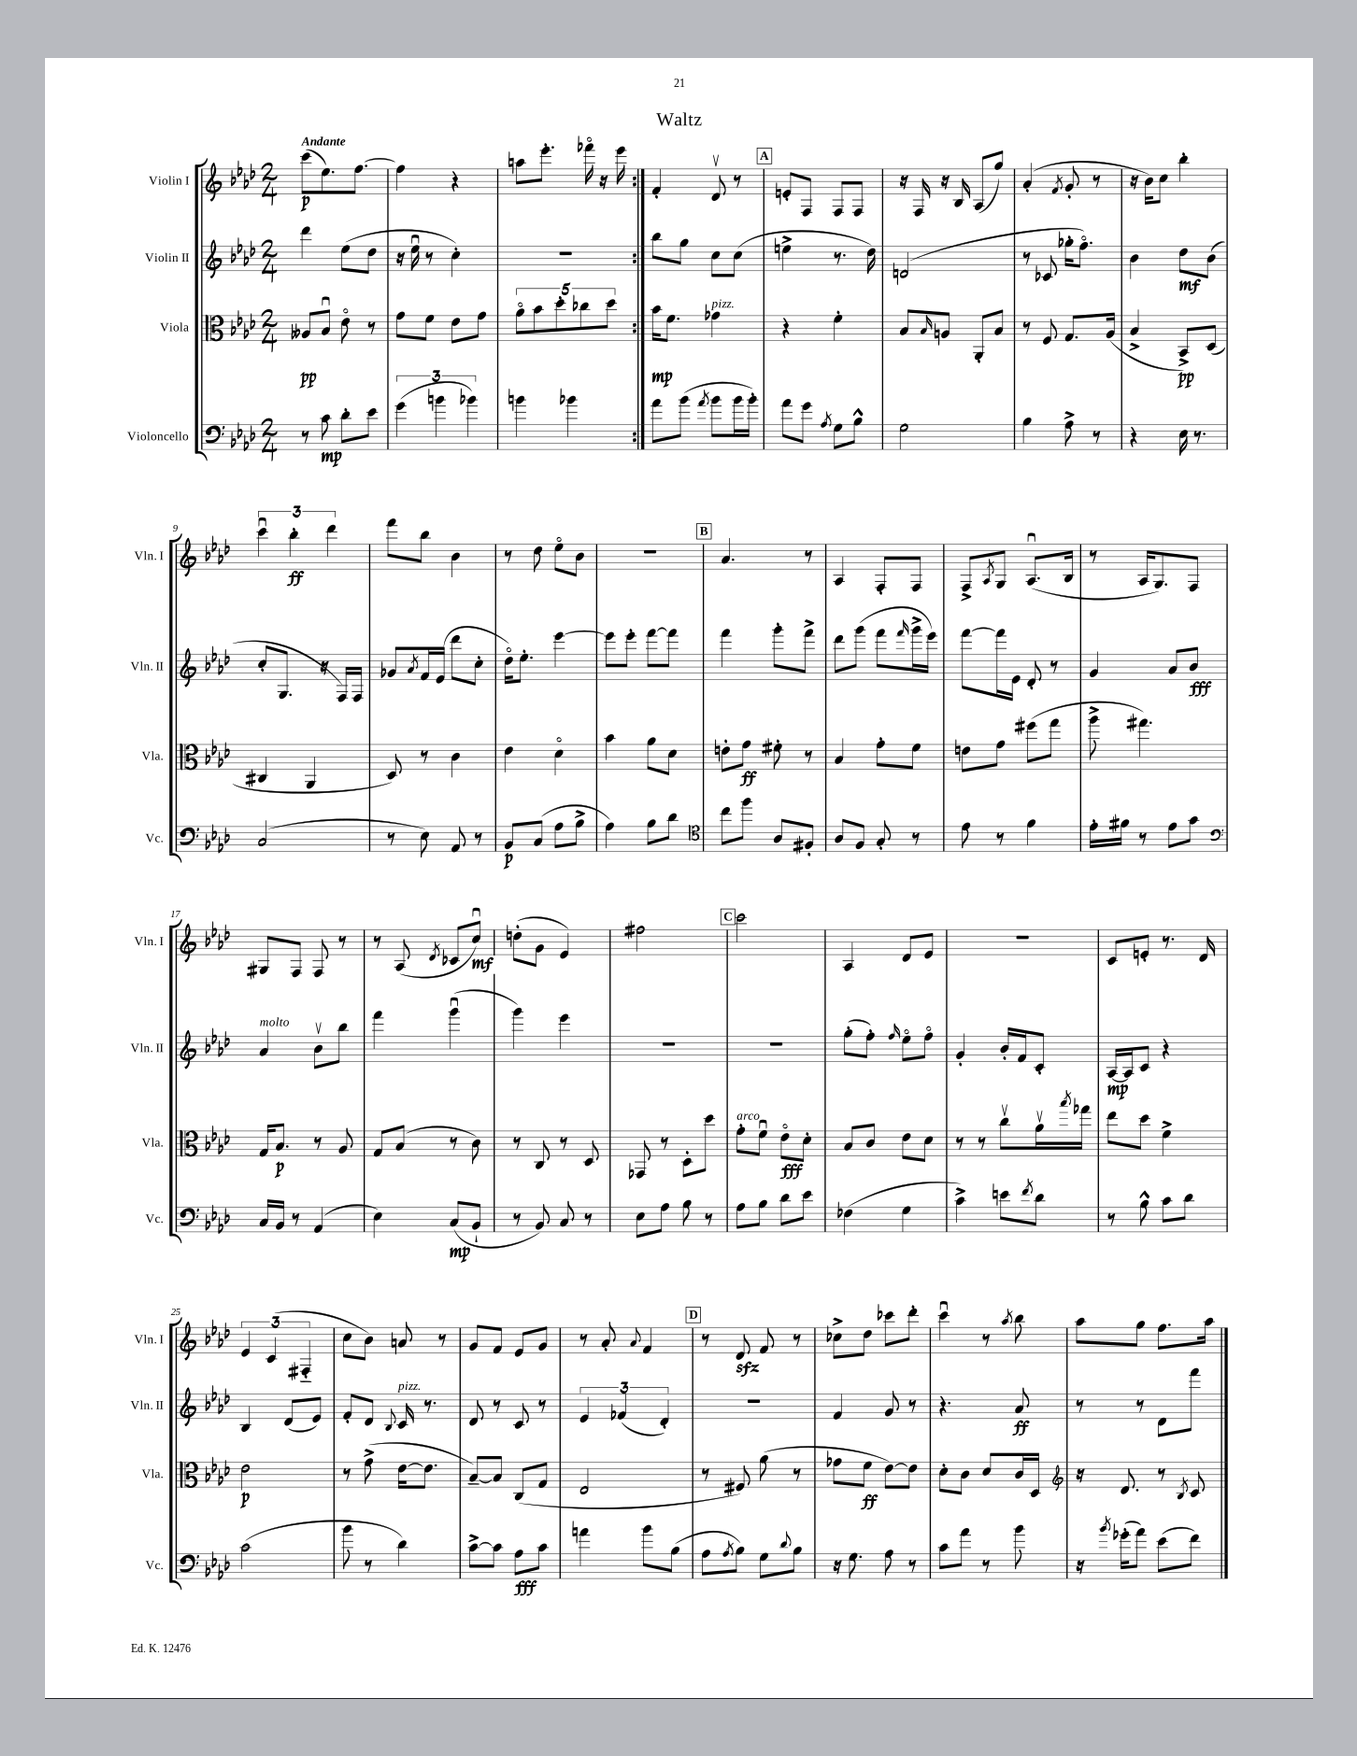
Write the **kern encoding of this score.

**kern	**kern	**kern	**kern
*staff4	*staff3	*staff2	*staff1
*clefF4	*clefC3	*clefG2	*clefG2
*k[b-e-a-d-]	*k[b-e-a-d-]	*k[b-e-a-d-]	*k[b-e-a-d-]
*M2/4	*M2/4	*M2/4	*M2/4
8r	8A--/L	4ddd-\	(8ccc\L
8c\	8B-u/J	.	8.ee-\)
8d-'\L	8e-o\	(8ee-\L	.
.	.	.	[8.ff\J
8e-\J	8r	8dd-\J	.
=	=	=	=
(6g\	8g\L	16r	4ff\]
.	.	16ee-u\	.
.	8f\J	8r	.
6b\	.	.	.
.	8e-\L	4cc'\)	4r
6b-\)	.	.	.
.	8g\J	.	.
=	=	=	=
4b\	10a-o\L	2r	8aa\L
.	10b-\	.	.
.	.	.	8.eee-'\J
.	10dd-'\	.	.
4b-\	.	.	.
.	10cc-\	.	.
.	.	.	16fff-o\
.	.	.	16r
.	10dd-\J	.	.
.	.	.	16eee-\
=:|!	=:|!	=:|!	=:|!
8a-\L	16b-\LK	8bb-\L	4f'/
.	8.f\J	.	.
(8b-\J	.	8gg\J	.
8qa-/	.	.	.
8b-\L	4g-\	8cc\L	8d-v/
16b-\L	.	(8cc\J	8r
16b-'\JJ)	.	.	.
=	=	=	=
8a-\L	4r	4ee^\	8e'/L
8g\J	.	.	8F/J
8qA-/	.	.	.
8G\L	4f'\	8.r	8F/L
8B-^^\J	.	.	8F/J
.	.	16dd-\)	.
=	=	=	=
2G\	8B-/L	(2d/	16r
.	.	.	16F/
.	16qqB-/	.	.
.	8A/J	.	16r
.	.	.	16B-/
.	8AA-'/L	.	(8A-/L
.	8B-/J	.	8gg/J)
=	=	=	=
4B-\	8r	8r	(4a-'/
.	8F/	8c-/	.
.	.	.	8qf/
8A-^\	8.G/L	16gg-'\LK	8g'/
.	.	8.ffo\J)	.
8r	.	.	8r
.	(16A-/Jk	.	.
=	=	=	=
4r	4B-^/	4b-\	16r
.	.	.	16b-\LK)
.	.	.	8cc\J
16E-\	8BB-^/L)	8dd-\L	4bb-'\
8.r	.	.	.
.	(8D-/J	(8b-\J	.
=	=	=	=
(2C/	4C#/	8cc'/L	6cccu\
.	.	8.G/J	.
.	.	.	6bb-'\
.	4AA-/	.	.
.	.	16r	.
.	.	.	6ddd-\
.	.	16F/LL)	.
.	.	16F/JJ	.
=	=	=	=
8r	8D-/)	8g-/L	8fff\L
.	.	8qa-/	.
8E-\)	8r	16f/L	8bb-\J
.	.	(16e-/JJ	.
8AA-/	4c\	8ddd-\L	4b-\
8r	.	8cc'\J	.
=	=	=	=
8BB-/L	4e-\	16dd-o\LK)	8r
.	.	8.ee-'\J	.
(8C/J	.	.	8dd-\
8A-\L	4d-o\	[4eee-\	8ee-o\L
8B-^\J	.	.	8b-\J
=	=	=	=
4A-\)	4b-\	8eee-\]L	2r
.	.	8eee-'\J	.
8B-\L	8a-\L	[8fff\L	.
8d-\J	8d-\J	8fff\]J	.
=	=	=	=
*clefC4	*	*	*
8cc\L	8e'\L	4fff\	4.a-/
8ff\J	8g\J	.	.
8A-/L	8f#'\	8ggg'\L	.
8F#'/J	8r	8fff^\J	8r
=	=	=	=
8A-/L	4B-/	8ddd-\L	4A-/
8F/J	.	(8ggg\J	.
8G'/	8g'\L	8fff\L	8F'/L
.	.	16qqfff/	.
8r	8f\J	16ggg^\L	8F/J
.	.	16eee-\JJ)	.
=	=	=	=
8e-\	8e\L	[8fff\L	8F^/L
.	.	.	8qA-/
8r	8g\J	16fff\]L	8G/J
.	.	16e-\JJ	.
4f\	(8ff#\L	8d-'/	(8.A-u/L
.	8gg\J	8r	.
.	.	.	16B-/Jk
=	=	=	=
16e-'\LL	8aa-^\	4g/	8r
16f#\JJ	.	.	.
8r	4.gg#\)	.	16A-/LK
.	.	.	8.G/)
8e-\L	.	8a-/L	.
8g\J	.	8b-/J	8F/J
=	=	=	=
*clefF4	*	*	*
16C/LL	16G/LK	4a-/	8G#/L
16BB-/JJ	8.B-/J	.	.
8r	.	.	8F/J
(4AA-/	8r	8b-v\L	8F/
.	8A-/	8bb-\J	8r
=	=	=	=
4E-\)	8G/L	4fff\	8r
.	(8B-/J	.	(8A-/
.	.	.	8qd-/
(8C/L	8r	(4gggu\	8c-/L
8BB-`/J	8c\)	.	8ccu/J)
=	=	=	=
8r	8r	4ggg\)	(8dd'\L
8BB-/)	8C/	.	8g\J
8C/	8r	4eee-\	4e-/)
8r	8D-/	.	.
=	=	=	=
8E-\L	8GG-/	2r	2ff#\
8A-\J	8r	.	.
8B-\	8D-'\L	.	.
8r	8dd-\J	.	.
=	=	=	=
8A-\L	8g'\L	2r	2ccc\
8B-\J	8fu\J	.	.
8d-\L	8e-o\L	.	.
8e-\J	8d-'\J	.	.
=	=	=	=
(4F-\	8B-/L	(8gg'\L	4A-/
.	8c/J	8ff'\J)	.
.	.	16qqff/	.
4G\	8e-\L	8ee-o\L	8d-/L
.	8d-\J	8ffo\J	8e-/J
=	=	=	=
4c^\)	8r	4g'/	2r
.	8r	.	.
8e\L	8ccv\L	16b-'/LL	.
.	.	16f/J	.
8qf/	.	.	.
8d-\J	16a-v\L	8c'/J	.
.	8qbb-/	.	.
.	16gg-\JJ	.	.
=	=	=	=
8r	8ee-\L	[16A-/LL	8c/L
.	.	16A-/]J	.
8B-^^\	8dd-\J	8c/J	8e'/J
8c\L	4f^\	4r	8.r
8d-\J	.	.	.
.	.	.	16d-/
=	=	=	=
(2c\	2e-\	4B-/	6e-/
.	.	.	(6c/
.	.	(8d-/L	.
.	.	.	6F#'~/
.	.	8e-/J)	.
=	=	=	=
8b-\	8r	8f'/L	8cc\L
8r	(8g^\	8d-/J	8b-\J)
.	.	8qqB-/	.
4d-\)	[16e-\LK	16c/	8a/
.	8.e-\]J	8.r	.
.	.	.	8r
=	=	=	=
[8c^\L	[8B-~/L)	8d-/	8g/L
8c\]J	8B-/]J	8r	8f/J
8A-\L	(8C/L	8c/	8e-/L
8c\J	8G/J	8r	8g/J
=	=	=	=
4a\	2E-/	6e-/	8r
.	.	.	8a-'/
.	.	(6f-/	.
.	.	.	8qqa-/
8b-\L	.	.	4f/
.	.	6d-'/)	.
(8B-\J	.	.	.
=	=	=	=
8A-\L	8r	2r	8r
8qA-/	.	.	.
8B-\J)	8F#/)	.	8d-/
8G\L	(8a-\	.	8f/
8qqd-/	.	.	.
8B-\J	8r	.	8r
=	=	=	=
16r	8g-\L	4f/	8cc-^\L
8.G\	.	.	.
.	8f\J	.	8dd-\J
8A-\	[8e-\L)	8g/	8ccc-\L
8r	8e-\]J	8r	8ddd-'\J
=	=	=	=
8c\L	8d-'\L	4.r	4cccu\
8a-\J	8c\J	.	.
8r	8d-/L	.	8r
.	.	.	8qaa-/
8b-\	16c/L	8a-/	8bb-\
.	16D-/JJ	.	.
=	=	=	=
*	*clefG2	*	*
16r	16r	8r	8aa-\L
8qb-/	.	.	.
(16g-'\LK	8.d-/	.	.
8a-\J)	.	8r	8gg\J
(8e-\L	8r	8d-\L	8.ff\L
.	8qB-/	.	.
8f\J)	8c/	8fff\J	.
.	.	.	16aa-\Jk
==	==	==	==
*-	*-	*-	*-
